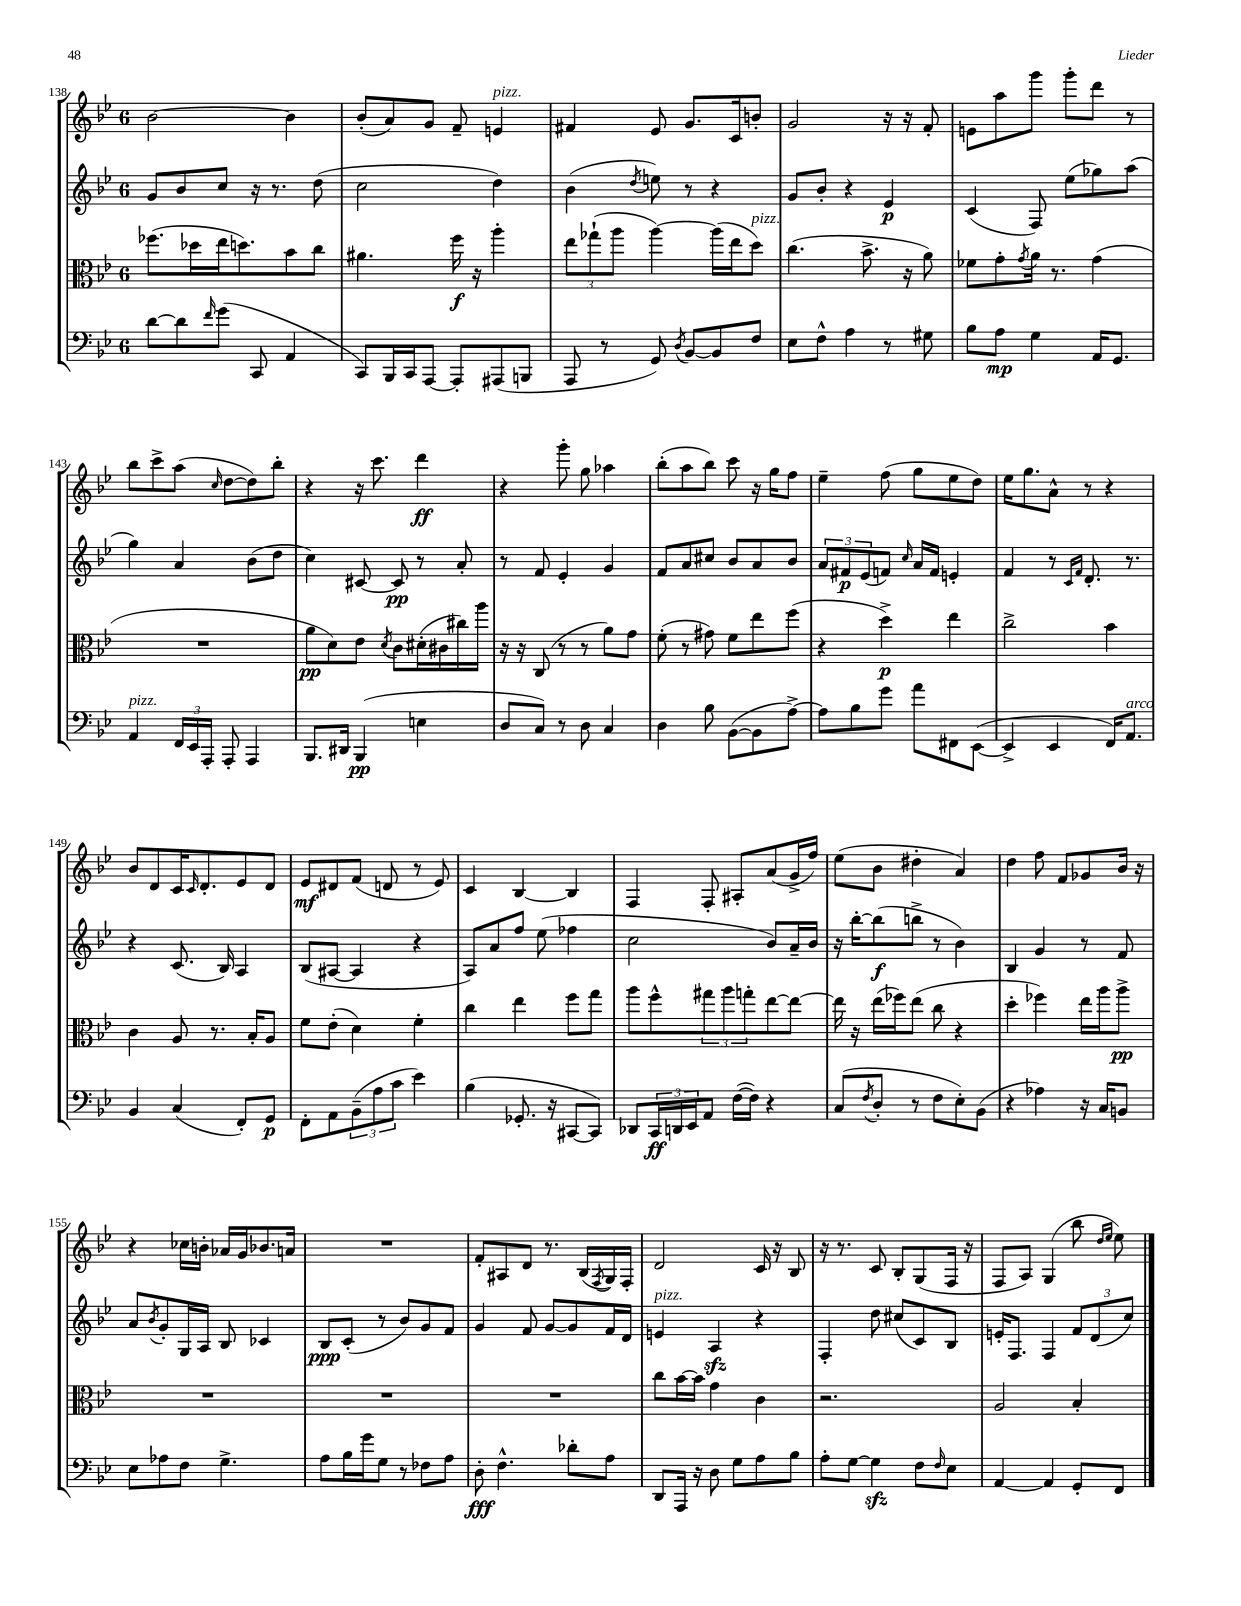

**kern	**kern	**kern	**kern
*staff4	*staff3	*staff2	*staff1
*clefF4	*clefC3	*clefG2	*clefG2
*k[b-e-]	*k[b-e-]	*k[b-e-]	*k[b-e-]
*M6/8	*M6/8	*M6/8	*M6/8
[8d	(8.ff-	8g	[2b-
8d]	.	8b-	.
.	16dd-	.	.
16qqf	.	.	.
(8g	16ee-	8cc	.
.	8.dd)	.	.
8CC	.	16r	.
.	.	8.r	.
4AA	8b-	.	4b-]
.	8cc	(8dd	.
=	=	=	=
8CC)	4.a#	2cc	(8b-'
16BBB-	.	.	8a)
16CC	.	.	.
[8AAA	.	.	8g
8AAA']	16ff	.	8f~
.	16r	.	.
(8AAA#	4aa'	4dd)	4e
8BBB	.	.	.
=	=	=	=
8AAA	12ee-	(4b-	4f#
.	(12gg-`	.	.
8r	.	.	.
.	12aa	.	.
.	.	8qdd	.
8GG)	[4aa)	8ee)	8e-
8qD	.	.	.
[8BB-	.	8r	8.g
8BB-]	(16aa]	4r	.
.	16ee-	.	16c
8F	8dd)	.	8b'
=	=	=	=
8E-	(4.cc	8g	2g
8F^^	.	8b-'	.
4A	.	4r	.
.	8.b-^	.	.
8r	.	4e-	16r
.	16r	.	16r
8G#	8a)	.	8f'
=	=	=	=
8B-	8f-	(4c	8e
8A	8g'	.	8aa
.	8qg	.	.
4G	16a	8F)	8ggg
.	8.r	.	.
.	.	(8ee-	8ggg'
16AA	(4g	8gg-)	8ddd
8.GG	.	.	.
.	.	(8aa	8r
=	=	=	=
4AA	2.r	4gg)	8bb-
.	.	.	8ccc^
24FF	.	4a	(8aa
24EE-	.	.	.
24AAA'	.	.	.
.	.	.	16qqcc
8AAA'	.	.	[8dd
4AAA	.	(8b-	8dd])
.	.	8dd	8bb-'
=	=	=	=
8.BBB-	8a	4cc)	4r
.	8d)	.	.
16DD#	.	.	.
(4BBB-	8e-	[8c#	16r
.	.	.	8.ccc
.	8qd	.	.
.	8c	8c#]	.
4E	(16d#'	8r	4ddd
.	16c#	.	.
.	16cc#)	8a'	.
.	16aa	.	.
=	=	=	=
8D	16r	8r	4r
.	16r	.	.
8C)	(8C	8f	.
8r	8r	4e-'	8ggg'
8D	8r	.	8gg
4C	8a)	4g	4aa-
.	8g	.	.
=	=	=	=
4D	(8f'	8f	(8bb-'
.	8r	8a	8aa
8B-	8g#)	8cc#	8bb-)
([8BB-	8f	8b-	8ccc
8BB-]	8ee-	8a	16r
.	.	.	16gg
[8A^)	(8ff	8b-	8ff
=	=	=	=
8A]	4r	12a	4ee-~
.	.	12f#	.
8B-	.	.	.
.	.	(12e-	.
8g	4dd^)	8f)	(8ff
.	.	16qqcc	.
8a	.	16a	8gg
.	.	16f	.
8FF#	4ee-	4e'	8ee-
([8EE-	.	.	8dd)
=	=	=	=
4EE-^]	2cc^	4f	16ee-
.	.	.	8.gg
4EE-	.	8r	8a^^
.	.	16qqc	.
.	.	16qqf	.
.	.	8.d'	8r
16FF)	4b-	.	4r
8.AA	.	8.r	.
=	=	=	=
4BB-	4c	4r	8b-
.	.	.	8d
(4C	8A	(8.c	16c
.	.	.	16qqc
.	.	.	8.d'
.	8.r	.	.
.	.	16B-)	.
8FF')	.	4A	8e-
.	16B-'	.	.
8GG	8A	.	8d
=	=	=	=
8FF'	8f	(8B-	8e-
8AA	(8e-'	[8A#	8d#
(12BB-~	4d)	4A#]	(8f
12A	.	.	.
.	.	.	8d
12c	.	.	.
4e-)	4f'	4r	8r
.	.	.	8e-)
=	=	=	=
(4B-	4cc	8A)	4c
.	.	8a	.
8.GG-'	4ee-	8ff	[4B-
.	.	(8ee-	.
16r	.	.	.
[8CC#	8ff	4ff-	4B-]
8CC#])	8gg	.	.
=	=	=	=
8DD-	8aa	2cc	4F
24CC	8ff^^	.	.
24DD	.	.	.
24EE-	.	.	.
8AA	12gg#	.	8F'
.	12aa	.	.
([16F	.	.	8A#'
.	12gg'	.	.
16F])	.	.	.
4r	[8ee-	8b-)	(8a
.	8ee-_	16a~	16g^
.	.	16b-	16ff)
=	=	=	=
(8C	16ee-]	16r	(8ee-
.	16r	[16bb-'	.
8qF	.	.	.
8D'	(16ee-	(8bb-]	8b-
.	16ff-)	.	.
8r	(8ee-	8bb^	4dd#'
8F	8cc	8r	.
8E-')	4r	4b-)	4a)
(8BB-	.	.	.
=	=	=	=
4r	4dd'	4B-	4dd
4A-)	4ff-)	4g	8ff
.	.	.	8f
16r	16ee-	8r	8g-
16C	16aa	.	.
8BB	8aa^	8f	16b-
.	.	.	16r
=	=	=	=
8E-	2.r	8a	4r
.	.	8qb-	.
8A-	.	8g'	.
8F	.	16G	16cc-
.	.	16A	16b'
4.G^	.	8B-	16a-
.	.	.	16g
.	.	4c-	8.b-
.	.	.	16a
=	=	=	=
8A	2.r	8B-	2.r
16B-	.	(8c'	.
16g	.	.	.
8G	.	8r	.
8r	.	8b-)	.
8F-	.	8g	.
8A	.	8f	.
=	=	=	=
8D'	2.r	4g	8f'
4.F^^	.	.	8A#
.	.	8f	8d
.	.	[8g	8.r
8d-'	.	8g]	.
.	.	.	(16B-
.	.	.	8qF
8A	.	16f	16G)
.	.	16d	16F'
=	=	=	=
8DD	8cc	4e	2d
16AAA	[16b-	.	.
16r	16b-]	.	.
8D	4g	4A	.
8G	.	.	.
8A	4c	4r	16c
.	.	.	16r
8B-	.	.	8B-
=	=	=	=
8A'	2.r	4F'	16r
.	.	.	8.r
[8G	.	.	.
4G]	.	8dd	8c
.	.	(8cc#	8B-'
8F	.	8c)	(8G
16qqF	.	.	.
8E-	.	8B-	16F
.	.	.	16r
=	=	=	=
[4AA	2A	16e'	8F
.	.	8.F	.
.	.	.	8A)
4AA]	.	4F	(4G
8GG'	4B-'	12f	8bb-
.	.	(12d	.
.	.	.	16qqdd
.	.	.	16qqee-
8FF	.	.	8ee-)
.	.	12cc)	.
==	==	==	==
*-	*-	*-	*-
